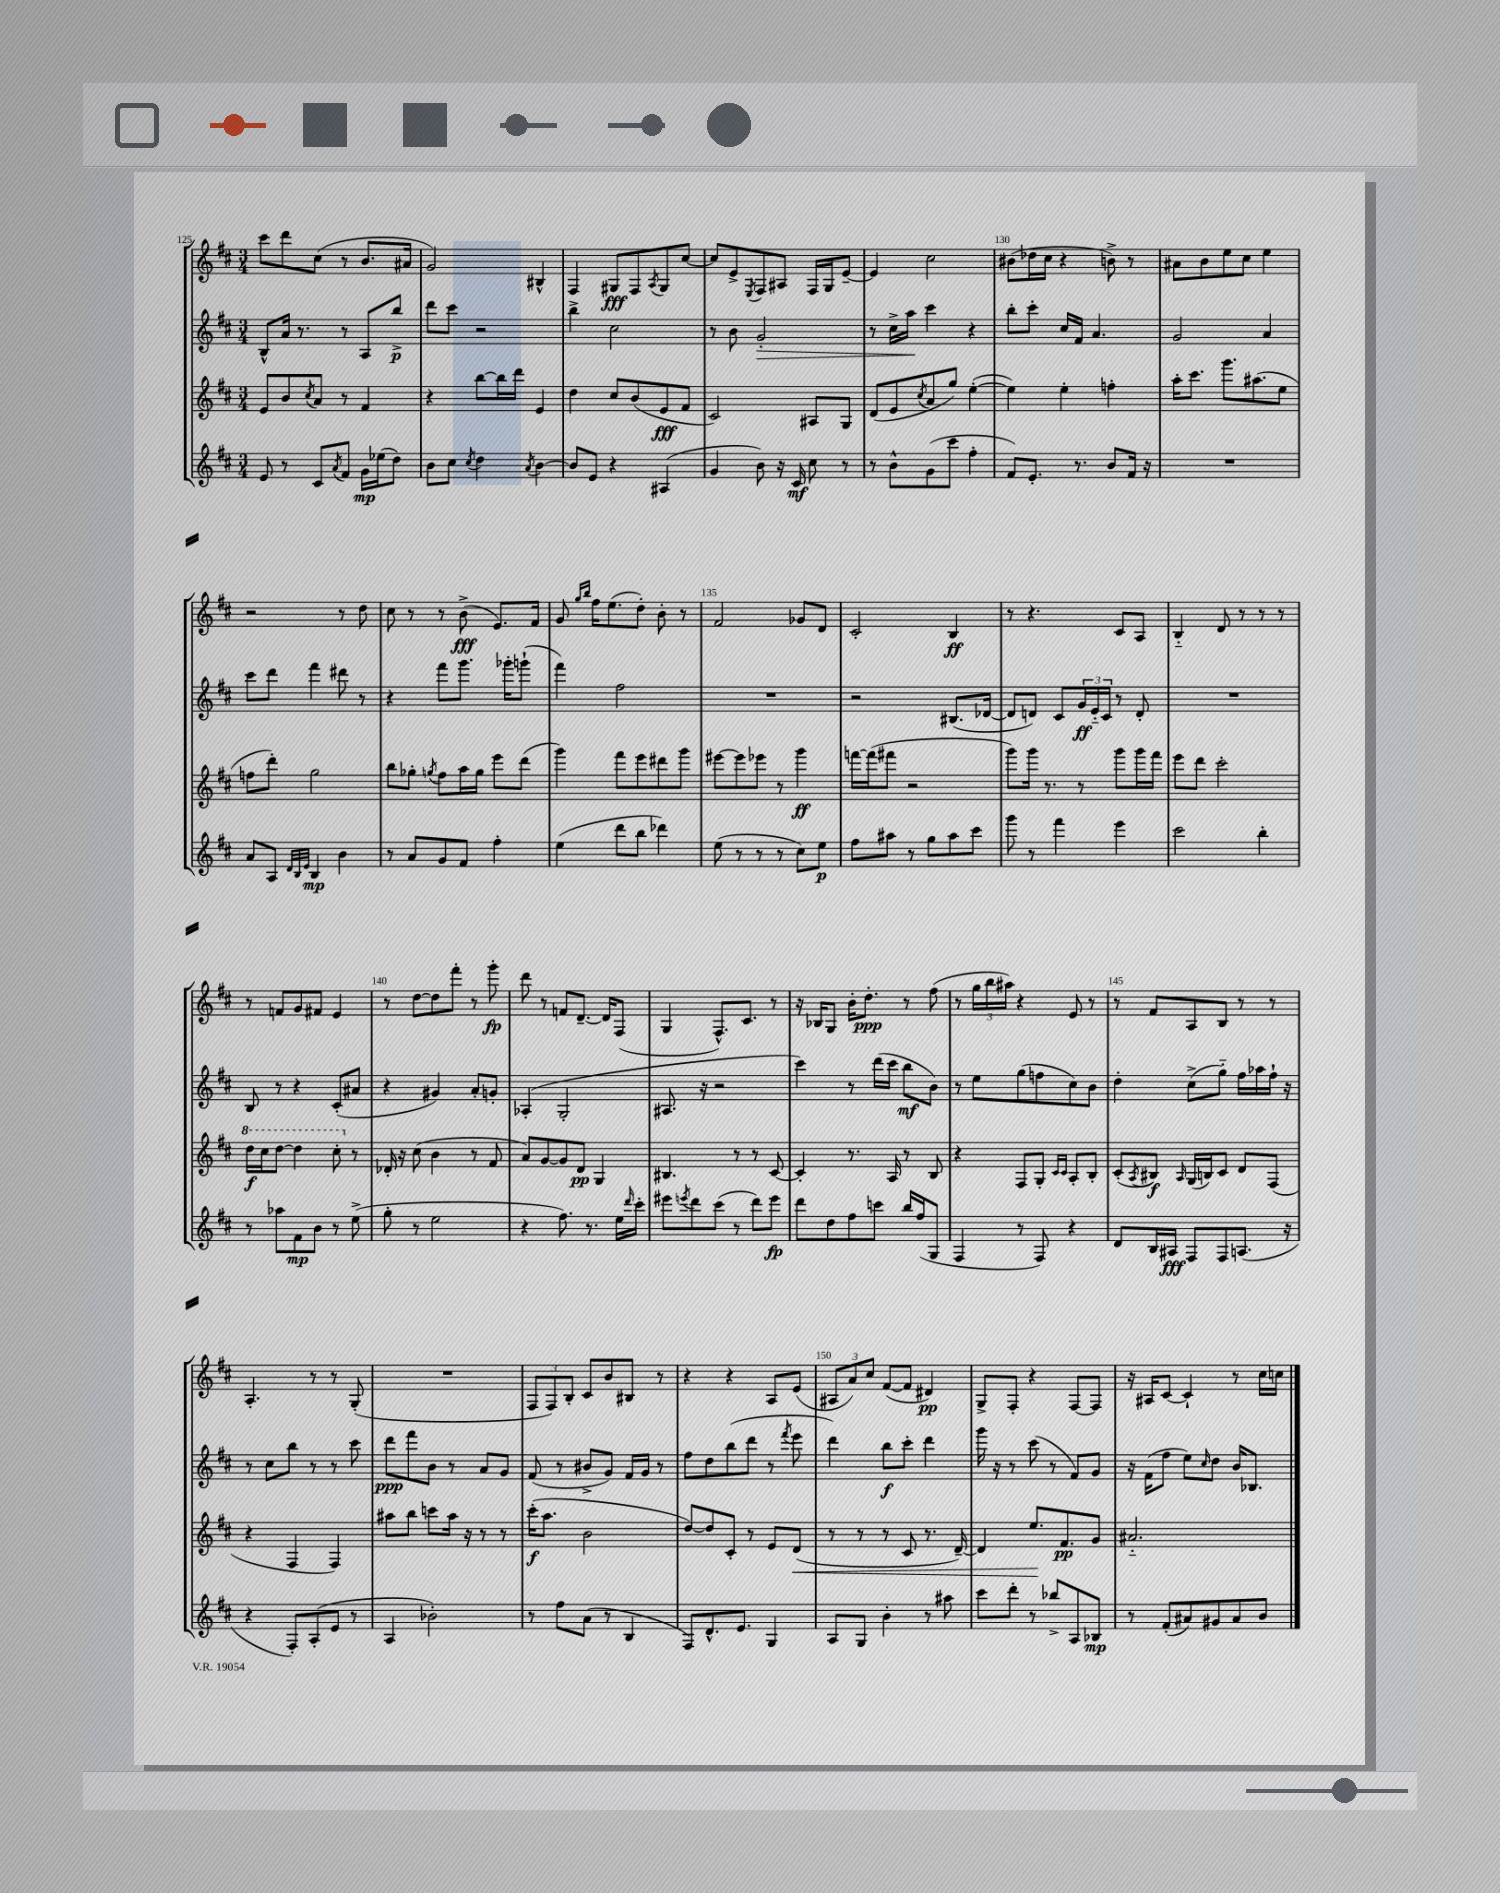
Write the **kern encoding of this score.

**kern	**kern	**kern	**kern
*staff4	*staff3	*staff2	*staff1
*clefG2	*clefG2	*clefG2	*clefG2
*k[f#c#]	*k[f#c#]	*k[f#c#]	*k[f#c#]
*M3/4	*M3/4	*M3/4	*M3/4
8e	8e	8B^^	8ccc#
8r	8b	16a	8ddd
.	.	8.r	.
.	8qcc#	.	.
8c#	8a	.	(8cc#
8qa	.	.	.
8f#	8r	8r	8r
16g	4f#	8A	8.b
(16ee-	.	.	.
8dd)	.	8bb^	.
.	.	.	16a#
=	=	=	=
8b	4r	8ddd	2g)
8cc#	.	8ccc#	.
8qcc#	.	.	.
4dd	[8bb	2r	.
.	16bb]	.	.
.	16ddd	.	.
8qa	.	.	.
[4b	4e	.	4B#^^
=	=	=	=
8b]	4dd	4bb^	4F#
8e	.	.	.
4r	8cc#	2cc#	8G#
.	(8b	.	8F#
.	.	.	8qA
(4A#	8e	.	8G#
.	8f#	.	[8cc#
=	=	=	=
4g	2c#)	8r	8cc#]
.	.	8b	8e^
.	.	.	8qE
8b)	.	2g'	8F#
16r	.	.	8A#
16c#	.	.	.
8cc#	8A#	.	16F#
.	.	.	16G
8r	8G	.	[8e~
=	=	=	=
8r	(8d	8r	4e]
8b^^	8e	16cc#^	.
.	.	16aa	.
.	8qcc#	.	.
(8g	8a	4ccc#	2cc#
8ccc#	8gg)	.	.
4ff#'	([4ee'	4r	.
=	=	=	=
8f#)	4ee])	8bb'	(8b#
8.e'	.	8ccc#'	16dd-
.	.	.	16cc#
.	4ee'	16cc#	4r
8.r	.	16f#	.
.	.	4.a	.
8b	4ff'	.	8b^)
16f#	.	.	8r
16r	.	.	.
=	=	=	=
2.r	16aa'	2g	8a#
.	8.ccc#	.	.
.	.	.	8b
.	8.ggg	.	8ee
.	.	.	8cc#
.	(8.aa#	.	.
.	.	4a	4ee
.	8ee	.	.
=	=	=	=
8a	8ff	8ccc#	2r
8A	8ddd')	8ddd	.
32qqd	.	.	.
32qqB	.	.	.
32qqe	.	.	.
4B	2gg	4fff#	.
4b	.	8ddd#	8r
.	.	8r	8dd
=	=	=	=
8r	8bb	4r	8cc#
8a	8gg-'	.	8r
.	8qgg	.	.
8g	8ff#	8fff#	8r
8f#	16aa	8.ggg	(8b^
.	16gg	.	.
4ff#'	8eee	.	8.e)
.	.	16ggg-'	.
.	(8ddd	(8ggg`	.
.	.	.	16f#
=	=	=	=
(4ee	4ggg)	4fff#)	8g
.	.	.	16qqgg
.	.	.	16qqbb
.	.	.	16ff#
.	.	.	(8.ee
8ddd	8fff#	2ff#	.
8bb	8eee	.	8dd')
4ddd-)	8ddd#	.	8b'
.	8ggg	.	8r
=	=	=	=
(8ee	[8eee#	2.r	2f#
8r	8eee#]	.	.
8r	8eee-	.	.
8r	8r	.	.
8cc#)	4ggg	.	8g-
8ee	.	.	8d
=	=	=	=
8ff#	[16fff	2r	2c#'
.	(16fff]	.	.
8aa#	8fff#	.	.
8r	2r	.	.
8gg	.	.	.
8aa#	.	(8.B#	4B
8ccc#	.	.	.
.	.	[16d-	.
=	=	=	=
8ggg	8ggg)	8d-]	8r
8r	16ggg	8d)	4.r
.	8.r	.	.
4fff#	.	8c#	.
.	8r	24g	.
.	.	24e'~	.
.	.	24c#	.
4eee	8ggg	8r	8c#
.	16ggg	8d'	8A
.	16fff#	.	.
=	=	=	=
2ccc#	8eee	2.r	4B'~
.	8ddd	.	.
.	2ccc#'	.	8d
.	.	.	8r
4bb'	.	.	8r
.	.	.	8r
=	=	=	=
8r	16ddd	8B	8r
.	16ccc#	.	.
8aa-	[8ddd	8r	8f
8f#	4ddd]	4r	8g
8b	.	.	8f#
8r	8ccc#'	(8c#'	4e
(8ee^	8r	8a#	.
=	=	=	=
8gg'	16d-'	4r	8r
.	16r	.	.
8r	(8cc#	.	[8dd
2ee	4b	4g#)	8dd]
.	.	.	8fff#'
.	8r	8a'	8r
.	8f#	8g'	8ggg'
=	=	=	=
4r	8a)	(4A-'	8ddd
.	[8g	.	8r
8.ff#)	8g]	2G'	8f
.	8d	.	[8.d~
8.r	.	.	.
.	4G	.	.
.	.	.	16d]
16ee	.	.	(8F#
16qqddd	.	.	.
16ccc#'	.	.	.
=	=	=	=
8eee#	4.B#	8.A#	4G
8qeee	.	.	.
8ddd	.	.	.
.	.	16r	.
(8ccc#	.	2r	8.F#^^)
8r	8r	.	.
.	.	.	8.c#
8ddd)	8r	.	.
8eee	[8c#	.	8r
=	=	=	=
8ddd	4c#']	4ccc#)	16r
.	.	.	16B-
8dd	.	.	8G
8ff#	8.r	8r	16b'
.	.	.	8.dd'
8ccc	.	(16ddd	.
.	16A	16ccc#	.
16bb	8r	8bb	8r
(16ff#	.	.	.
8G	8B	8b)	(8ff#
=	=	=	=
4F#	4r	8r	8r
.	.	8ee	24gg
.	.	.	24bb
.	.	.	24aa#)
8r	8F#	(8gg	4r
8F#)	8G'	8ff	.
.	16qqc#	.	.
.	16qqc#	.	.
4r	8A'	8cc#)	8e
.	8B'	8b	8r
=	=	=	=
8d	(8c#'	4dd'	8r
.	8qA	.	.
16B	8B#)	.	8f#
16A#	.	.	.
.	16qqA	.	.
8F#	(16G	(8cc#^	8A
.	16B)	.	.
8F#	8c#	8gg'~)	8B
(8.A	8d	16ff#	8r
.	.	16aa-	.
.	(8F#	16ff#`	8r
16r	.	16r	.
=	=	=	=
4r	4r	8r	4.A'
.	.	8cc#	.
8F#')	4F#	8bb	.
(8A'	.	8r	8r
8e	4F#)	8r	8r
8r	.	8ccc#	(8G'
=	=	=	=
4A	8aa#	8ddd	2.r
.	8bb	8fff#	.
2b-')	8ccc	8b	.
.	16aa#	8r	.
.	16r	.	.
.	8r	8a	.
.	8r	8g	.
=	=	=	=
8r	(16ccc#'	(8f#	12F#
.	8.aa	.	.
.	.	.	12F#)
8ff#	.	8r	.
.	.	.	12B'
(8a	2b	8b#^	8c#
8r	.	8g)	8b
4B	.	16f#	8B#
.	.	16g	.
.	.	8r	8r
=	=	=	=
8F#)	[8dd)	8ff#	4r
8.d^^	8dd]	8dd	.
.	8c#'	(8bb	4r
8.e	.	.	.
.	8r	8ddd	.
4G	8e	8r	8A
.	.	8qfff#	.
.	(8d	8eee	(8e
=	=	=	=
8A	8r	4ddd)	12A#
.	.	.	12a)
8G	8r	.	.
.	.	.	12cc#
4b'	8r	8bb	([8f#
.	8c#	8ccc#'	8f#]
8r	8.r	4ddd	4d#)
8aa#	.	.	.
.	[16d~)	.	.
=	=	=	=
8ccc#	4d]	16ggg	8G^
.	.	16r	.
8ddd'	.	8r	8F#'
8r	8.ee	(8ccc#	4r
8bb-^	.	8r	.
.	8.f#	.	.
8A	.	8f#)	[8F#
8B-	8g	8g	8F#]
=	=	=	=
8r	2.a#'~	16r	16r
.	.	(16f#	16A#
(8f#'	.	8ff#	[8c#
8a#)	.	8ee)	4c#`]
.	.	16qqcc#	.
8g#	.	8dd	.
8a#	.	16b	8r
.	.	8.B-	.
8b	.	.	16cc#
.	.	.	16cc
==	==	==	==
*-	*-	*-	*-
